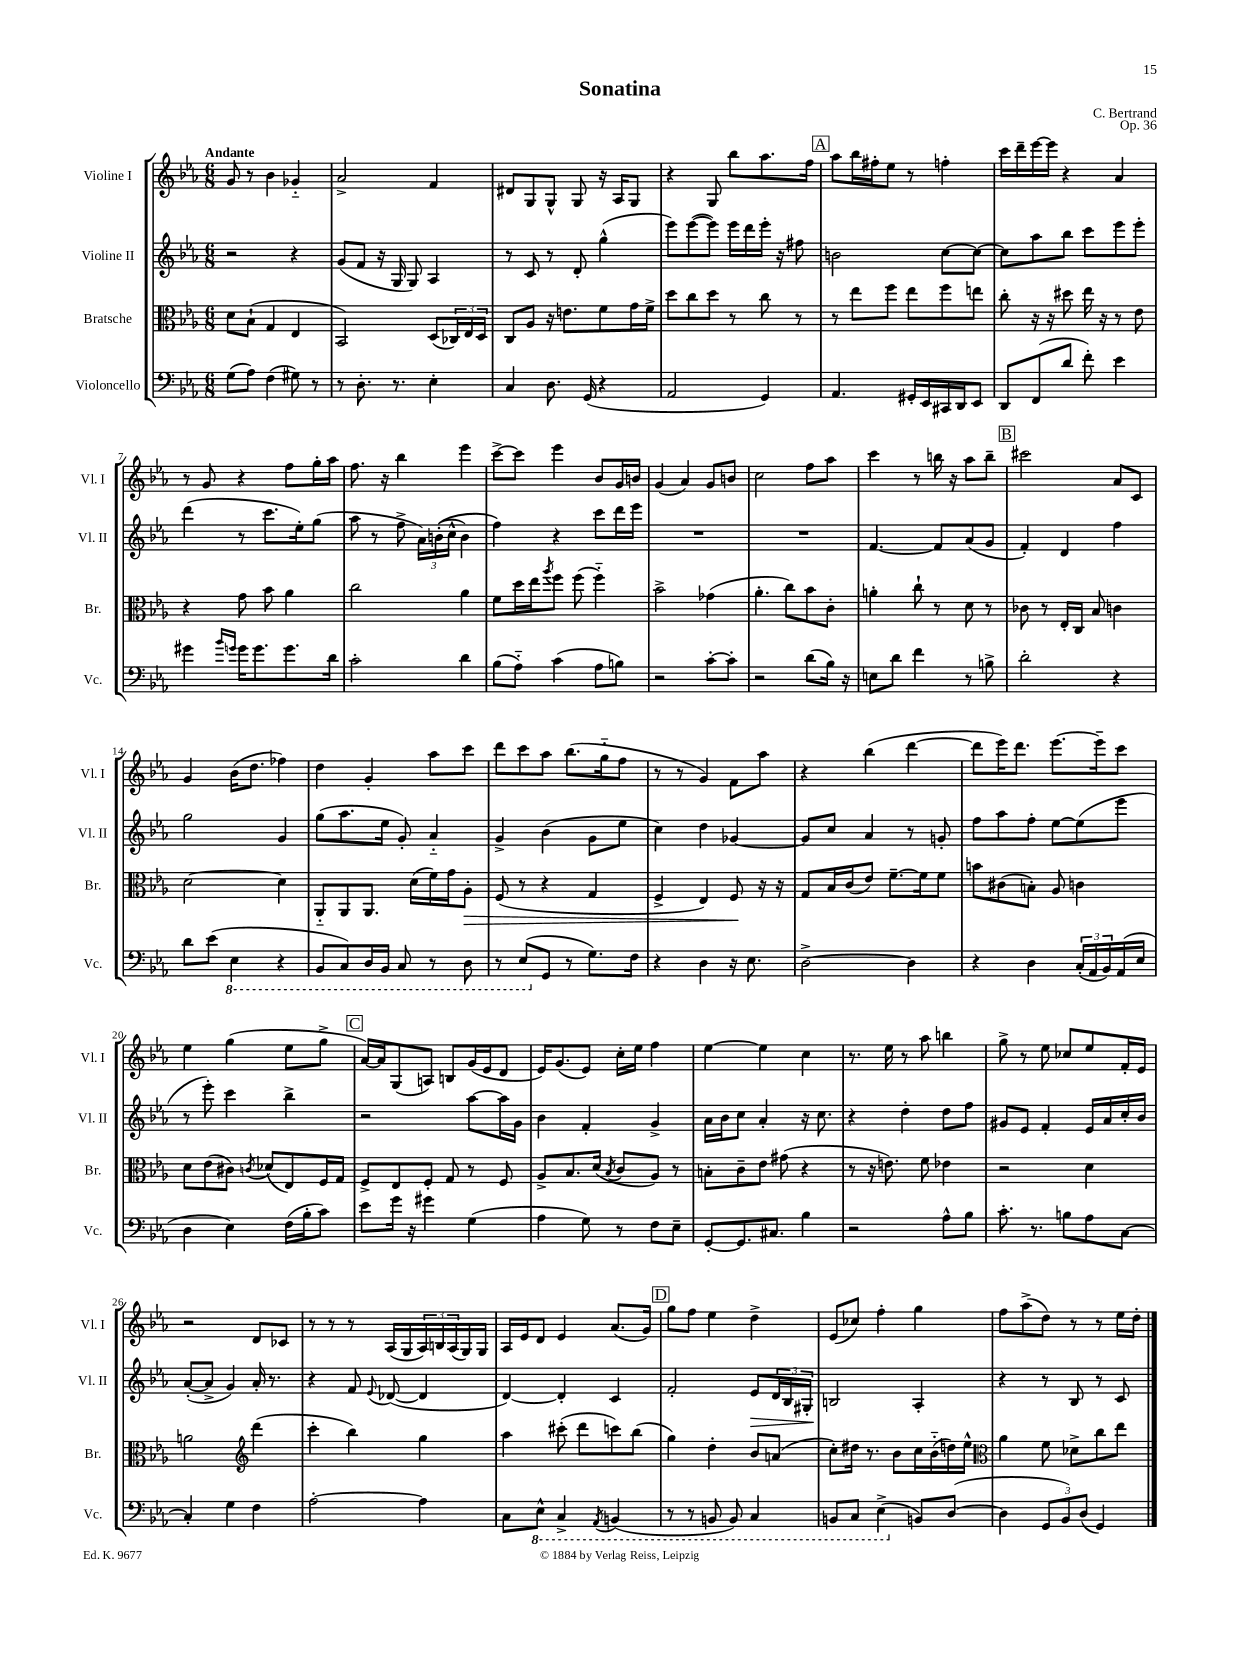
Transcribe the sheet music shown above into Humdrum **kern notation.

**kern	**kern	**kern	**kern
*staff4	*staff3	*staff2	*staff1
*clefF4	*clefC3	*clefG2	*clefG2
*k[b-e-a-]	*k[b-e-a-]	*k[b-e-a-]	*k[b-e-a-]
*M6/8	*M6/8	*M6/8	*M6/8
(8G	8d	2r	8g
8A-)	(8B-`	.	8r
(4F	4G	.	4b-
8G#)	4E-	4r	4g-'~
8r	.	.	.
=	=	=	=
8r	2BB-)	(8g	2a-^
8.D'	.	8f	.
.	.	16r	.
8.r	.	16G	.
.	.	8G)	.
4E-'	(8D	4A-	4f
.	24C-)	.	.
.	24E-	.	.
.	24D	.	.
=	=	=	=
4C	8C	8r	8d#
.	8A-	8c	8G
8.D	16r	8r	8G^^
.	8.e	.	.
.	.	8d'	8G
(16GG	.	.	.
4r	8f	(4gg^^	16r
.	.	.	16A-
.	16g	.	8G
.	16f^	.	.
=	=	=	=
2AA-	8dd	8eee-)	4r
.	8cc	([8eee-	.
.	8dd	8eee-])	8G
.	8r	16eee-	8bb-
.	.	16ddd	.
4GG)	8cc	16eee-'	8.aa-
.	.	16r	.
.	8r	8ff#	.
.	.	.	16ff
=	=	=	=
4.AA-	8r	2b	8aa-
.	8ee-	.	16bb-
.	.	.	16ff#'
.	8ff	.	8ee-
16GG#'	8ee-	.	8r
16EE-	.	.	.
16CC#	8ff	[8cc	4ff'
16DD	.	.	.
8EE-	8ee	8cc_	.
=	=	=	=
8DD	8cc'	8cc]	16ccc
.	.	.	16ddd~
(8FF	16r	8aa-	[16eee-
.	16r	.	16eee-]
8d	8dd#	8bb-	4r
8f')	16ee-	8ccc	.
.	16r	.	.
4e-	8r	8eee-	4a-
.	8e-	8eee-'	.
=	=	=	=
4g#	4r	(4ddd	8r
.	.	.	8g
16qqb-	.	.	.
16qqg	.	.	.
16g	8g	8r	4r
8.g	.	.	.
.	8b-	8.ccc	.
8.g	4a-	.	8ff
.	.	16ee-')	.
.	.	(8gg	16gg'
16d	.	.	16aa-
=	=	=	=
2c'	2cc	8aa-	8.ff
.	.	8r	.
.	.	.	16r
.	.	8ff^	4bb-
.	.	24a-)	.
.	.	&((24b'	.
.	.	24cc^^	.
4d	4a-	4b)	4eee-
=	=	=	=
(8B-	8f	4ff&)	[8ccc^
8A-'~)	16dd	.	8ccc]
.	16ee-	.	.
.	8qaa-	.	.
(4c	8ff	4r	4eee-
.	(8ff	.	.
8A-	4ff'~)	8ccc	8b-
8B)	.	16ddd	16g
.	.	16eee-	16b
=	=	=	=
2r	2b-^	2.r	(4g
.	.	.	4a-)
[8c'	(4g-	.	8g
8c']	.	.	8b
=	=	=	=
2r	4.a-'	2.r	2cc
.	8cc)	.	.
(8d	8b-	.	8ff
16B-)	8c'	.	8aa-
16r	.	.	.
=	=	=	=
8E	4a'	[4.f	4ccc
8d	.	.	.
4f	8cc`	.	8r
.	8r	8f]	16bb
.	.	.	16r
8r	8d	(8a-	8aa-
8B^	8r	8g	8bb~
=	=	=	=
2d'	8c-	4f')	2ccc#
.	8r	.	.
.	16E-'	4d	.
.	16C	.	.
.	8B-	.	.
4r	4c	4ff	8a-
.	.	.	8c
=	=	=	=
8d	[2d	2gg	4g
(8e-	.	.	.
4EE-	.	.	(16b-
.	.	.	8.dd
4r	4d]	4g	4ff-)
=	=	=	=
8BBB-	8AA-'~	(8gg	4dd
8CC)	8AA-	8.aa-	.
16DD	8.AA-	.	4g'
16BBB-	.	16ee-	.
8CC	.	8g')	.
.	(16d	.	.
8r	16f)	4a-'~	8aa-
.	16g	.	.
8DD	8A-'	.	8ccc
=	=	=	=
8r	(8F	4g^	8ddd
(8EE-	8r	.	8ccc
8GG	4r	(4b-	8aa-
8r	.	.	(8.bb-
8.G)	4G	8g	.
.	.	.	16gg'~
.	.	8ee-	8ff
16F	.	.	.
=	=	=	=
4r	4F^	4cc)	8r
.	.	.	8r
4D	4E-)	4dd	4g)
16r	8F	[4g-	8f
8.E-	.	.	.
.	16r	.	8aa-
.	16r	.	.
=	=	=	=
[2D^	8G	8g-]	4r
.	16B-	8cc	.
.	(16c	.	.
.	8e-)	4a-	(4bb-
.	[8.f~	.	.
4D]	.	8r	[4ddd
.	16f]	.	.
.	8f	8g'	.
=	=	=	=
4r	8b	8ff	8ddd]
.	(8c#	8aa-	16eee-)
.	.	.	8.ddd
4D	8B')	8ff'	.
.	8A-	[8ee-	[8.eee-
(24C'	4c	(8ee-]	.
24AA-	.	.	.
.	.	.	16eee-~]
24BB-)	.	.	.
(16AA-	.	8eee-	8ccc
16E-	.	.	.
=	=	=	=
4D	8d	8r	4ee-
.	(8e-	8eee-')	.
4E-)	8c#)	4ccc	(4gg
.	8qc	.	.
.	(8d-	.	.
(16F	8E-)	4bb-^	8ee-
16B-'	.	.	.
8c)	16F	.	8gg^
.	16G	.	.
=	=	=	=
8e-	8F^	2r	[16a-)
.	.	.	16a-]
16g	8E-	.	(8G
16r	.	.	.
4g#	8F'	.	8A)
.	8G	.	8B
(4G	8r	[8aa-	(16g
.	.	.	16e-
.	8F	16aa-]	8d
.	.	16g	.
=	=	=	=
4A-	8A-^	4b-	16e-)
.	.	.	(8.g
.	8.B-	.	.
8G)	.	4f'	8e-)
.	(16d	.	.
.	8qB-	.	.
8r	8c	.	16cc'
.	.	.	16ee-
8F	8A-)	4g^	4ff
8E-~	8r	.	.
=	=	=	=
[8GG'	8B'	16a-	[4ee-
.	.	16b-	.
8.GG]	8c~	8cc	.
.	8e-	4a-'	4ee-]
8.C#	.	.	.
.	(8g#	.	.
4B-	4r	16r	4cc
.	.	8.cc	.
=	=	=	=
2r	8r	4r	8.r
.	16r	.	.
.	8.e)	.	16ee-
.	.	4dd'	8r
.	8f	.	8aa-
8A-^^	4e-	8dd	4bb
8B-	.	8ff	.
=	=	=	=
8.c'	2r	8g#	8gg^
.	.	8e-	8r
8.r	.	.	.
.	.	4f'	8ee-
8B	.	.	8cc-
8A-	4d	16e-	8ee-
.	.	16a-	.
[8C	.	16cc'	16f'
.	.	16b-	16e-
=	=	=	=
4C']	2a	([8a-'	2r
.	.	8a-^]	.
4G	.	4g)	.
*	*clefG2	*	*
4F	(4ddd	16a-'	8d
.	.	8.r	.
.	.	.	8c-
=	=	=	=
[2A-'	4ccc'	4r	8r
.	.	.	8r
.	4bb-)	8f	8r
.	.	8qqe-	.
.	.	([8d-	(16A-
.	.	.	16G
4A-]	4gg	4d-]	24A-)
.	.	.	24B
.	.	.	(24A-
.	.	.	16G)
.	.	.	16G
=	=	=	=
8C	4aa-	[4d)	16A-
.	.	.	16e-
8EE-^^	.	.	8d
4CC^	(8ccc#'	4d']	4e-
.	8ddd	.	.
8qAAA-	.	.	.
(4BBB	8ccc)	4c	(8.a-
.	(8bb-	.	.
.	.	.	16g)
=	=	=	=
8r	4gg)	2f'	8gg
8r	.	.	8ff
8BBB	4dd'	.	4ee-
8BBB)	.	.	.
4CC	8b-	8e-	4dd^
.	(8a	24d	.
.	.	24B-	.
.	.	24G#'	.
=	=	=	=
8BBB	8cc')	2B	(8e-
8CC	16dd#	.	8cc-)
.	8.r	.	.
(4EE-^	.	.	4ff'
.	8b-	.	.
8BB)	16cc	4A-'	4gg
.	(16b-'~	.	.
([8D	16dd)	.	.
.	16ee-^^	.	.
=	=	=	=
*	*clefC3	*	*
4D]	4a-	4r	8ff
.	.	.	(8aa-^
12GG	8f	8r	8dd)
12BB-)	.	.	.
.	8d-^	8B-	8r
(12D	.	.	.
4GG)	8cc	8r	8r
.	8ee-	8c	16ee-
.	.	.	16dd'
==	==	==	==
*-	*-	*-	*-
